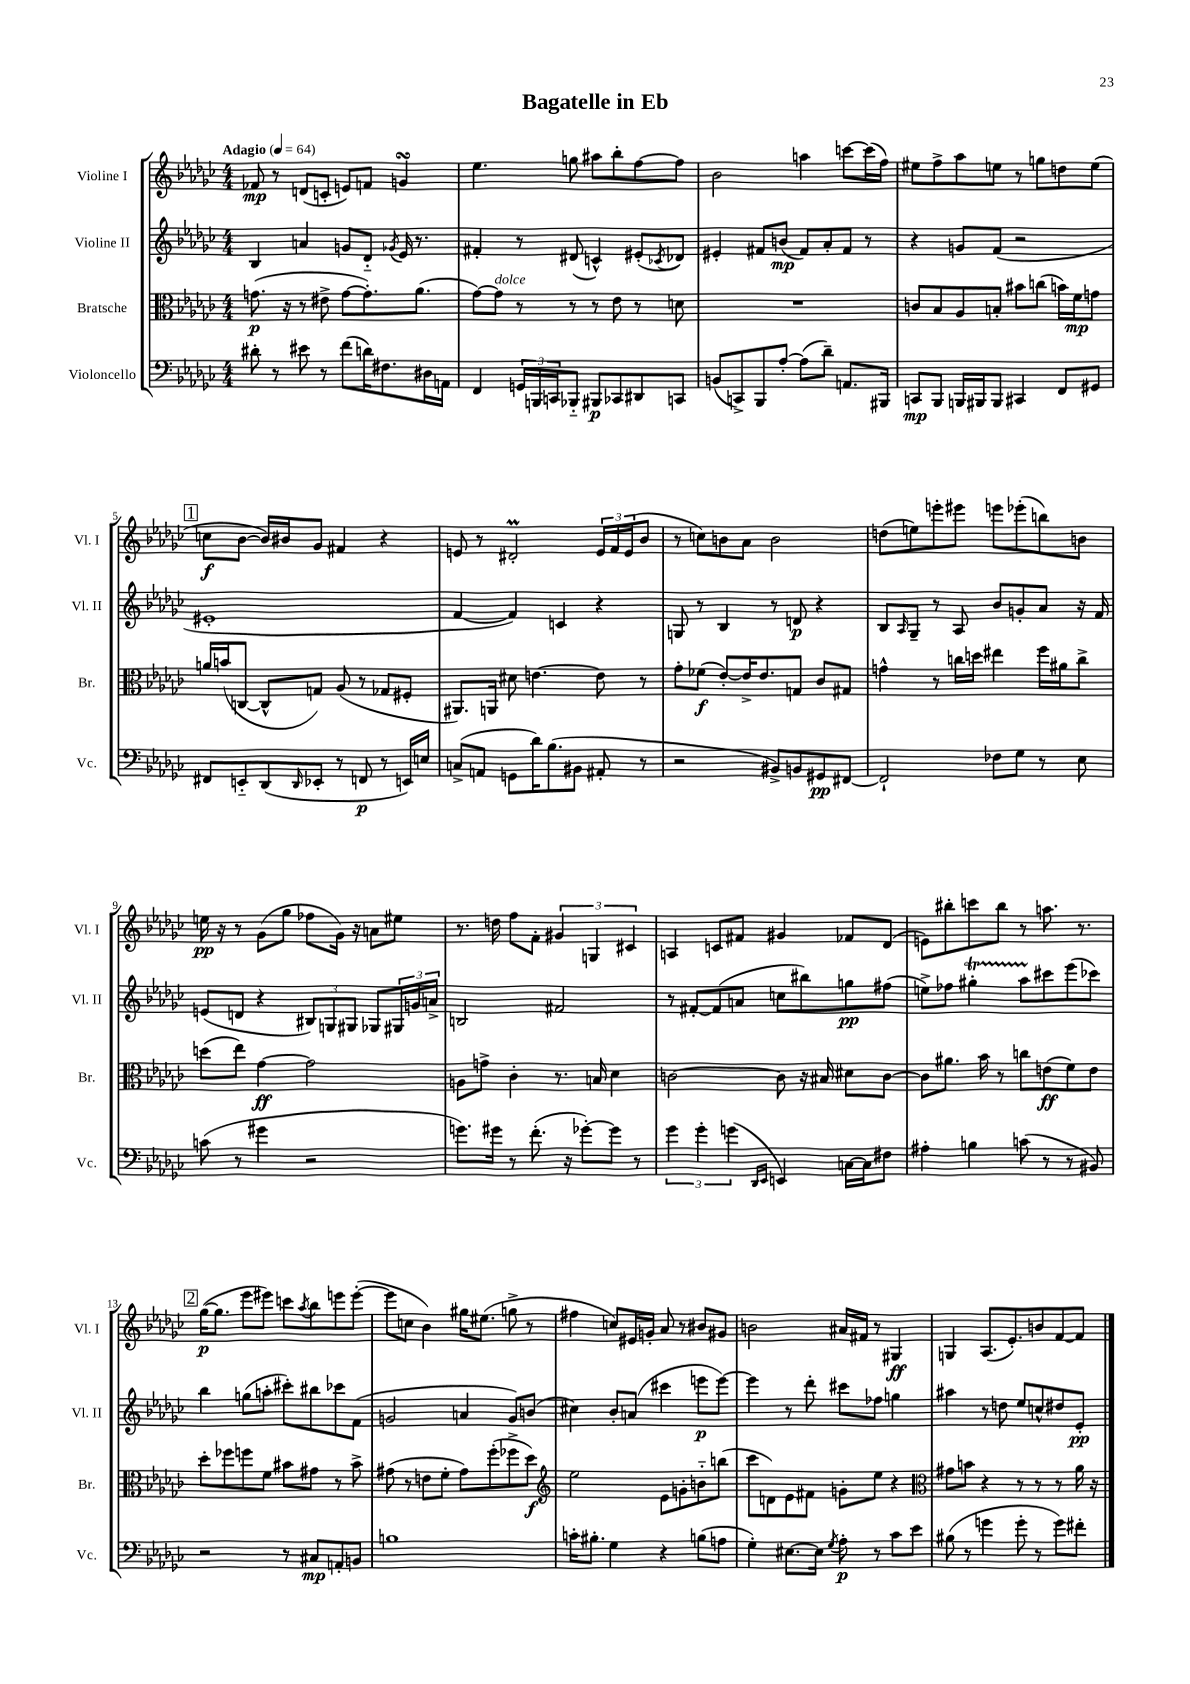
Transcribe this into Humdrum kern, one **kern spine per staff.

**kern	**kern	**kern	**kern
*staff4	*staff3	*staff2	*staff1
*clefF4	*clefC3	*clefG2	*clefG2
*k[b-e-a-d-g-c-]	*k[b-e-a-d-g-c-]	*k[b-e-a-d-g-c-]	*k[b-e-a-d-g-c-]
*M4/4	*M4/4	*M4/4	*M4/4
*MM64	*MM64	*MM64	*MM64
8d#'\	(8.g\	4B-/	8f-/
8r	.	.	8r
.	16r	.	.
8e#\	8r	4a/	(8d/L
8r	8e#^\	.	8c'/J
(8f\L	[8g\L	8g/L	8e/L)
16d\K)	8.g'\])	8d-'~/J	8f/J
8.F#\	.	.	.
.	.	8qg-/	.
.	.	16e-/	4g/
.	(8.a-\J	8.r	.
16D#\L	.	.	.
16AA\JJ	.	.	.
=	=	=	=
4FF/	[8g-\L)	4f#'/	4.ee-\
.	8g-\]J	.	.
24GG/LL	8r	8r	.
24BBB/	.	.	.
24CC/J	.	.	.
8BBB-'~/J	8r	(8d#/	8gg\
8BBB#/L	8r	4c^^/)	8aa#\L
8CC-/	8e-\	.	8bb-'\
8DD#/	8r	(8e#'/L	[8ff\
.	.	8qc-/	.
8CC/J	8d\	8d-/J)	8ff\]J
=	=	=	=
(8BB/L	1r	4e#'/	2b-\
8CC^/)	.	.	.
8BBB-/	.	8f#/L	.
[8A-'/J	.	(8b/J	.
(8A-\]L	.	8f#/L)	4aa\
8d-~\J)	.	8a-'/	.
8.AA/L	.	8f#/J	[8ccc\L
.	.	8r	(16ccc\]L
16BBB#/Jk	.	.	16ff\JJ)
=	=	=	=
8CC/L	8c/L	4r	8ee#\L
8BBB-/J	8B-/	.	8ff^\
16BBB/LL	8A-/	8g/L	8aa-\
16BBB#/J	.	.	.
8BBB#/J	8B'/J	(8f/J	8ee\J
4CC#/	8b#\L	2r	8r
.	(8cc\J	.	8gg\L
8FF/L	16b\LL)	.	8dd\
.	16f\J	.	.
8GG#/J	8g\J	.	(8ee\J
=	=	=	=
8FF#/L	16a/LL	1e#'	8cc\L
.	(16b/J	.	.
8EE'~/	[8C/J	.	[8b-\J
(8DD-/	8C^^/]L	.	16b-/]LL)
.	.	.	16b#/J
16qqDD-/	.	.	.
8EE-'/J	8G/J)	.	8g-/J
8r	(8A-/	.	4f#/
8FF/	8r	.	.
8r	8G-/L	.	4r
16EE/LL)	8F#'/J	.	.
16E/JJ	.	.	.
=	=	=	=
(8C^/L	8.AA#/L)	[4f/	8e/
8AA/J	.	.	8r
.	16AA/Jk	.	.
8GG\L	8d#\	4f/])	2d#'/
16d-\K)	[4.e\	.	.
(8.B-\	.	.	.
.	.	4c/	.
8BB#\J	.	.	.
8AA#'/	8e\]	4r	24e/LL
.	.	.	24f/
.	.	.	(24e/J
8r	8r	.	8b-/J
=	=	=	=
2r	8g-'\L	8G/	8r
.	(8f-\J	8r	8cc\L)
.	[8e-'/L)	4B-/	8b\
.	16e-^/]K	.	8a-\J
.	8.e-/	.	.
8BB#^/L)	.	8r	2b\
8BB/	8G/J	8d/	.
8GG#/	8c-/L	4r	.
[8FF#/J	8G#/J	.	.
=	=	=	=
2FF#`/]	4g^^\	8B-/L	(8dd\L
.	.	16qqA-/	.
.	.	8G-~/J	8ee\)
.	8r	8r	8eee'\
.	16cc\LL	8A-/	8eee#\J
.	16dd\JJ	.	.
8F-\L	4ee#\	8b-/L	8eee\L
8G-\J	.	8g'/	(8eee-'\
8r	16ff\LL	8a-/J	8bb\)
.	16a#\J	.	.
8E-\	8cc^\J	16r	8b\J
.	.	16f/	.
=	=	=	=
(8c\	(8dd\L	(8e/L	16ee\
.	.	.	16r
8r	8ee-\J)	8d/J	8r
4g#\	[4g-\	4r	(8g-\L
.	.	.	8gg-\J
2r	2g-\]	12B#/L)	8ff-\L
.	.	12G/	.
.	.	.	16g-\Jk)
.	.	12G#/J	.
.	.	.	16r
.	.	8G-/L	8a\L
.	.	24G#/L	8ee#\J
.	.	24g/	.
.	.	24a^/JJ	.
=	=	=	=
8.g\L)	8A\L	2B/	8.r
.	8g^\J	.	.
16g#\Jk	.	.	16dd\
8r	4c-'\	.	8ff\L
(8.f'\	.	.	8f'\J
.	8.r	2f#/	6g#/
16r	.	.	.
[8g-'\L)	.	.	.
.	.	.	6G/
.	16B/	.	.
8g-\]J	4d-\	.	.
.	.	.	6c#/
8r	.	.	.
=	=	=	=
6g-\	[2c\	8r	4A/
.	.	[8f#'/L	.
6g-'\	.	.	.
.	.	(8f#/]	8c/L
(6g\	.	.	.
.	.	8a/J	8f#/J
16qqDD-/LL	.	.	.
16qqEE-/JJ	.	.	.
4EE/)	8c\]	8cc\L	4g#/
.	16r	8bb#\)	.
.	16B#/	.	.
[16C\LL	8d#\L	8gg\	8f-/L
16C\]J	.	.	.
8F#\J	[8c\J	(8ff#\J	(8d-/J
=	=	=	=
4A#'\	8c\]L	8ee^\L)	8e\L)
.	8.a#\J	8ff-\J	8bb#'\
4B\	.	4gg#'\	8ccc\
.	16b-\	.	.
.	8r	.	8bb#\J
(8c\	8cc\L	8aa-\L	8r
8r	(8e\	8ccc#\	8.aa\
8r	8f\)	(8eee-\	.
.	.	.	8.r
8BB#/)	8e\J	8ccc-\J)	.
=	=	=	=
2r	8dd-'\L	4bb-\	([16gg-\LK
.	.	.	8.gg-\]J
.	8ff-\	.	.
.	8ff\	(8gg\L	8eee-\L
.	8f\J	8aa'\J	8eee#\J)
8r	8b#\L	8ccc#'\L)	8ccc\L
.	.	.	8qaa-/
8C#/L	8g#\J	8bb#\	8bb-\
8AA'/	8r	8ccc-\	8eee\
8BB/J	8b#^\	(8f\J	([8eee'\J
=	=	=	=
1B	(8g#\	2g/	8eee\]L
.	8r	.	8cc\J
.	8e\L	.	4b-\)
.	8f'\J	.	.
.	8g#\L)	4a/	16gg#\LK
.	.	.	(8.ee#\J
.	(8ff'\	.	.
.	8ff-^\	8g/L)	8gg^\
.	8dd-\J)	(8b/J	8r
=	=	=	=
*	*clefG2	*	*
16c'\LK	2ee-\	4cc#\)	4ff#\
8.B#'\J	.	.	.
4G-\	.	8b-'/L	8cc/L)
.	.	(8a/J	16e#/L
.	.	.	16g'/JJ
4r	8e-\L	4ccc#\	8a-/
.	8g'\	.	8r
(8B\L	8b'~\	8eee\L	8b#/L
8A\J	(8bb\J	[8eee\J)	8g#/J
=	=	=	=
4G-'\)	8ccc-\L	4eee\]	2b\
.	8d\)	.	.
[8.E#\L	8e-\	8r	.
.	8f#\J	8ddd-'\	.
16E#\]Jk	.	.	.
8qG-/	.	.	.
8A-'\	8g'\L	8ccc#\L	16a#/LL
.	.	.	16f#/JJ
8r	8ee-\J	8ff-\J	8r
8c-\L	4r	4gg\	4G#/
8e-\J	.	.	.
=	=	=	=
*	*clefC3	*	*
(8B#\	8g#\L	4aa#\	4G/
8r	8b\J	.	.
4g\	4r	8r	(8.A-/L
.	.	8dd\	.
.	.	.	8.e-'/)
8g'\	8r	8ee-/L	.
8r	8r	8cc^^/	8b/
8g\L)	8r	8dd#/	[8f/
8f#'\J	16a-\	8e-'/J	8f/]J
.	16r	.	.
==	==	==	==
*-	*-	*-	*-
